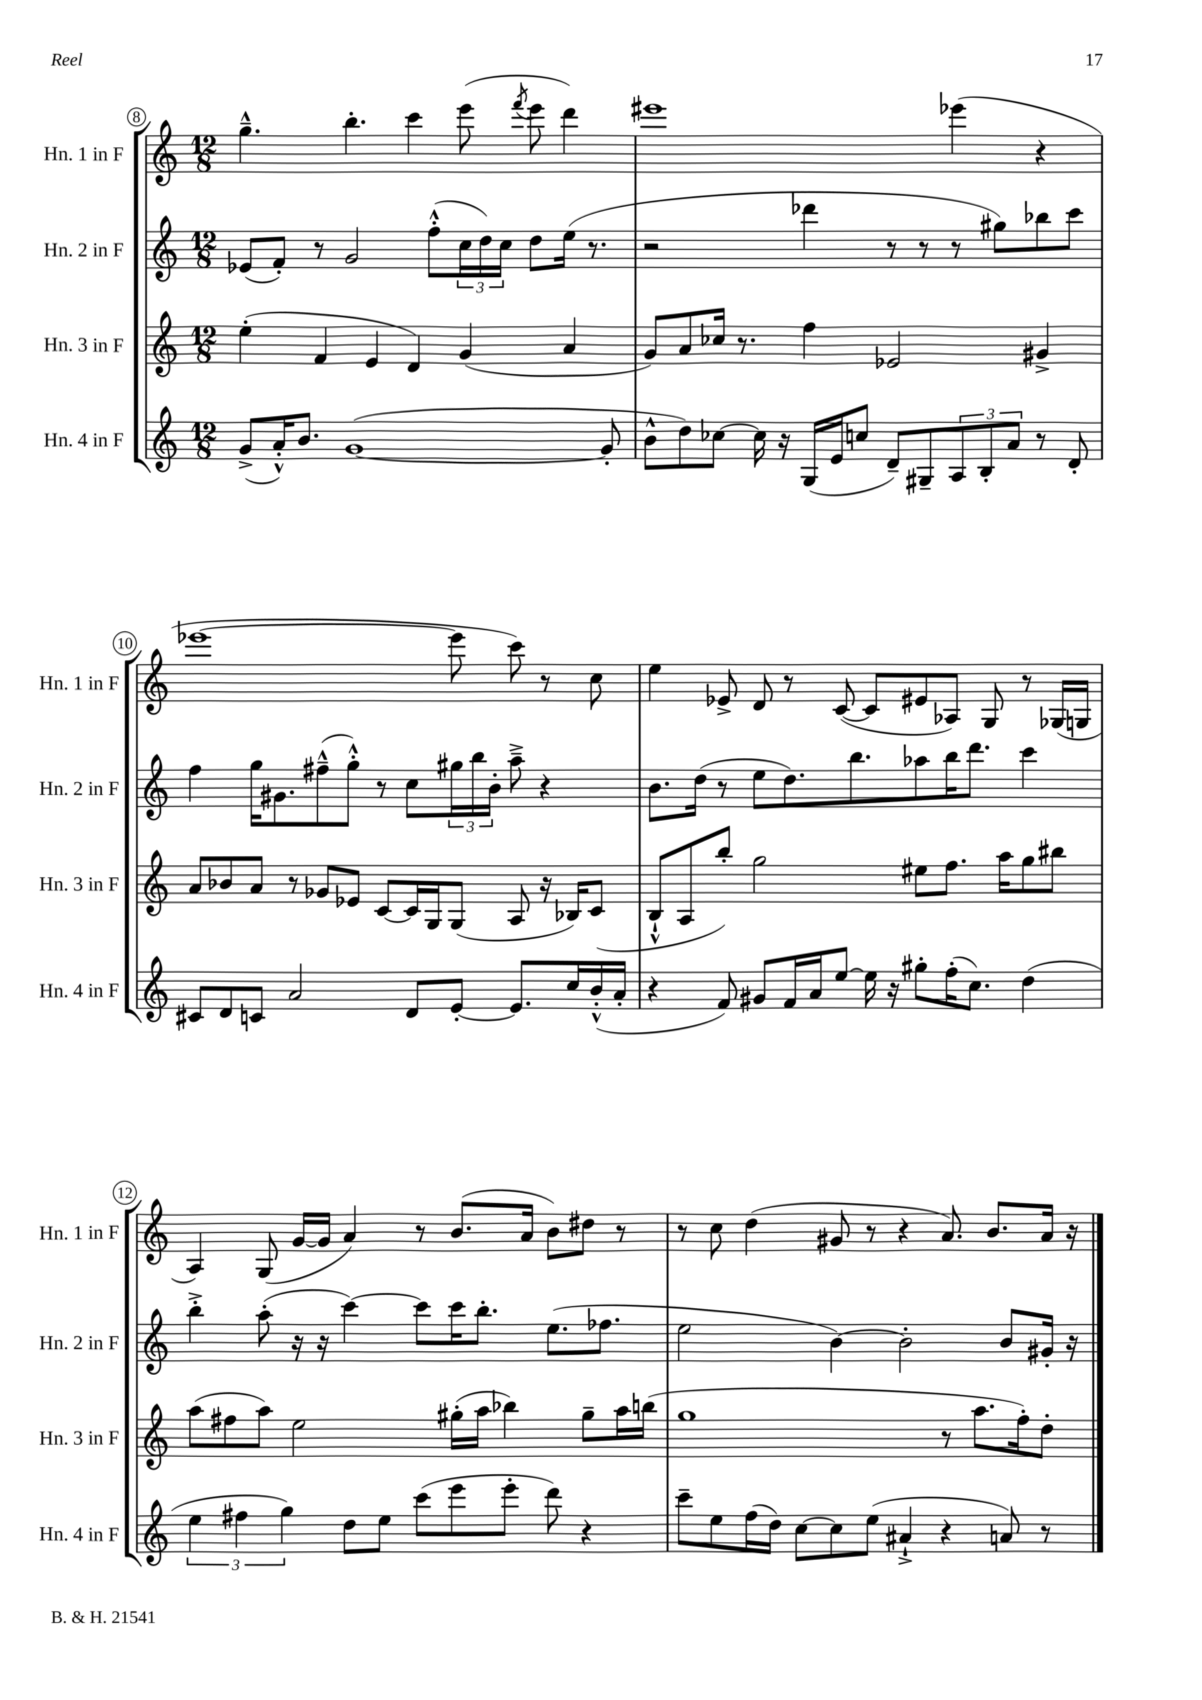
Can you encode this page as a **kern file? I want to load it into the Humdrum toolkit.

**kern	**kern	**kern	**kern
*part4	*part3	*part2	*part1
*staff4	*staff3	*staff2	*staff1
*I"Hn. 4 in F	*I"Hn. 3 in F	*I"Hn. 2 in F	*I"Hn. 1 in F
*I'Hn. 4 in F	*I'Hn. 3 in F	*I'Hn. 2 in F	*I'Hn. 1 in F
*clefG2	*clefG2	*clefG2	*clefG2
*k[]	*k[]	*k[]	*k[]
*M12/8	*M12/8	*M12/8	*M12/8
=8	=8	=8	=8
(8g^/L	(4ee'\	(8e-X/L	4.gg~^^\
16a'^^/K)	.	8f'/J)	.
8.b/J	.	.	.
.	4f/	8r	.
([1g	.	2g/	4.bb'\
.	4e/	.	.
.	4d/)	.	4ccc\
.	.	(8ff'^^\L	.
.	(4g/	24cc\L	(8eee\
.	.	24dd\)	.
.	.	24cc\JJ	.
.	.	.	8qfff/
.	.	8dd\L	8eee\
.	4a/	(16ee\Jk	4ddd\)
.	.	8.r	.
8g'/]	.	.	.
=9	=9	=9	=9
8b^^\L	8g/L)	2r	1eee#X
8dd\)	8a/	.	.
[8cc-X\J	16cc-X/Jk	.	.
.	8.r	.	.
16cc-\]	.	.	.
16r	.	.	.
(16G/LL	4ff\	4ddd-X\	.
16e/J	.	.	.
8ccn/J	.	.	.
8d~/L)	2e-X/	8r	.
8G#X~/	.	8r	.
12A/	.	8r	(4eee-X\
12B'/	.	.	.
.	.	8gg#X\L)	.
12a/J	.	.	.
8r	4g#X^/	8bb-X\	4r
8d'/	.	8ccc\J	.
!!LO:LB:g=z
=10	=10	=10	=10
8c#X/L	8a/L	4ff\	[1eee-X
8d/	8b-X/	.	.
8cn/J	8a/J	16gg\KL	.
.	.	8.g#X\	.
2a/	8r	.	.
.	8g-X/L	(8ff#X~^^\	.
.	8e-X/J	8gg'^^\J)	.
.	[8c/L	8r	.
8d/L	16c/L]	8cc\L	.
.	16G/J	.	.
[8e'/J	(8G/J	24gg#X\L	8eee-\]
.	.	24bb\	.
.	.	24b'\JJ	.
8.e/L]	8A/	8aa~^\	8ccc\)
.	16r	4r	8r
16cc/L	16B-X/KL)	.	.
(16b'^^/	(8c/J	.	8cc\
16a'/JJ	.	.	.
=11	=11	=11	=11
4r	8B`^^/L	8.b\L	4ee\
.	8A/	.	.
.	.	(16dd\Jk	.
8f/)	8bb'/J)	8r	8e-X^/
8g#X/L	2gg\	8ee\L	8d/
16f/L	.	8.dd\)	8r
16a/J	.	.	.
[8ee/J	.	.	([8c/
.	.	8.bb\	.
16ee\]	.	.	8c/L]
16r	.	.	.
8gg#X'\L	8ee#X\L	8aa-X\	8e#X/
(16ff'\K	8.ff\J	16bb\K	8A-X/J)
8.cc\J)	.	8.ddd\J	.
.	.	.	8G/
.	16aa\KL	.	.
(4dd\	8gg\	4ccc\	8r
.	8bb#X\J	.	(16G-X/LL
.	.	.	16Gn/JJ
!!LO:LB:g=z
=12	=12	=12	=12
6ee\	(8aa\L	4bb'^\	4A/)
.	8ff#X\	.	.
6ff#X\	.	.	.
.	8aa\J)	(8aa'\	(8G/
6gg\)	.	.	.
.	2ee\	16r	[16g/LL
.	.	16r	16g/JJ]
8dd\L	.	[4ccc\)	4a/)
8ee\J	.	.	.
(8ccc\L	.	8ccc\L]	8r
8eee\	(16gg#X'\LL	16ccc\K	(8.b/L
.	16aa\JJ	8.bb'\J	.
8eee'\J	4bb-X\)	.	.
.	.	.	16a/Jk
8ddd\)	.	(8.ee\L	8b\L)
4r	8gg#~\L	.	8dd#X\J
.	.	8.ff-X\J	.
.	16aa\L	.	8r
.	(16bbn\JJ	.	.
=13	=13	=13	=13
8ccc~\L	1gg	2ee\	8r
8ee\	.	.	8cc\
(16ff\L	.	.	(4dd\
16dd\JJ)	.	.	.
[8cc\L	.	.	.
8cc\]	.	[4b\)	8g#X/
(8ee\J	.	.	8r
4a#X`^/	.	2b'\]	4r
4r	8r	.	8.a/)
.	8.aa\L	.	.
.	.	.	8.b/L
8an/)	.	8b/L	.
.	16ff'\k)	.	.
8r	8dd'\J	16g#X'/Jk	16a/Jk
.	.	16r	16r
==	==	==	==
*-	*-	*-	*-
